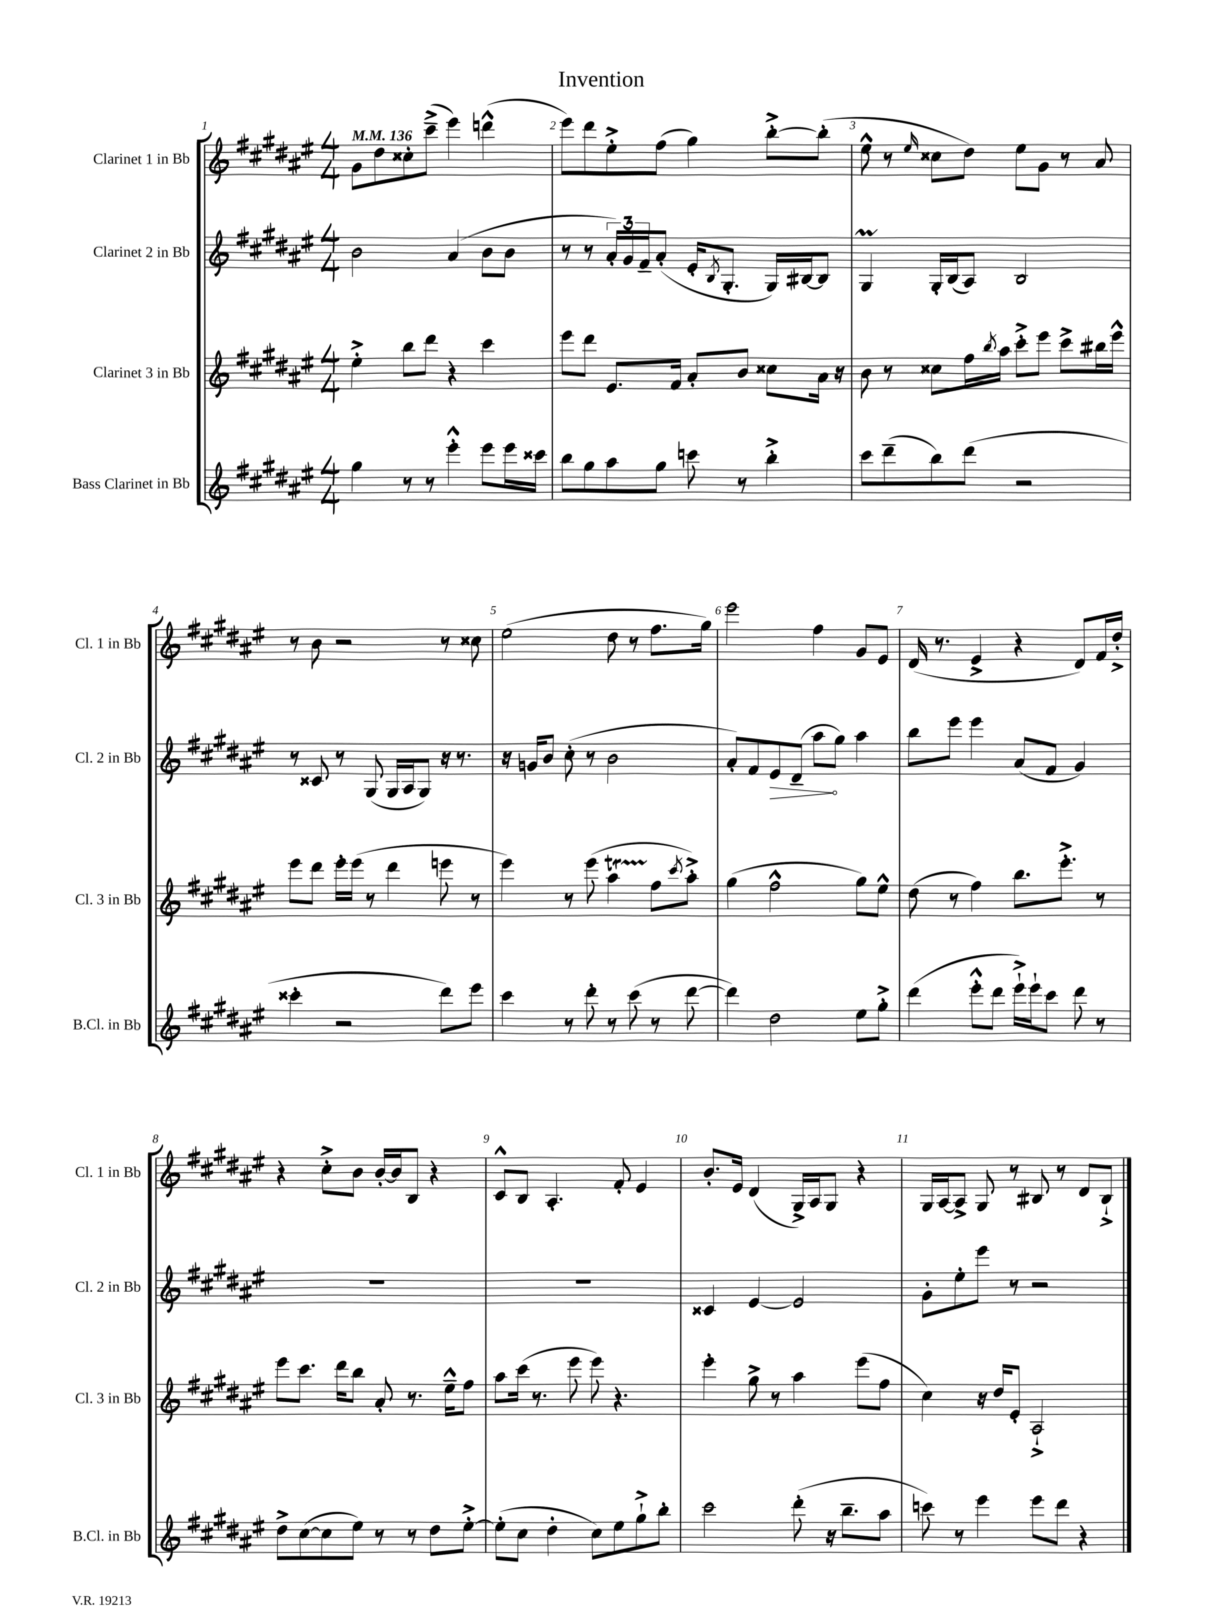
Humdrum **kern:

**kern	**kern	**kern	**dynam	**kern
*part4	*part3	*part2	*part2	*part1
*staff4	*staff3	*staff2	*staff2	*staff1
*I"Bass Clarinet in Bb	*I"Clarinet 3 in Bb	*I"Clarinet 2 in Bb	*	*I"Clarinet 1 in Bb
*I'B.Cl. in Bb	*I'Cl. 3 in Bb	*I'Cl. 2 in Bb	*	*I'Cl. 1 in Bb
*clefG2	*clefG2	*clefG2	*	*clefG2
*k[f#c#g#d#a#e#]	*k[f#c#g#d#a#e#]	*k[f#c#g#d#a#e#]	*	*k[f#c#g#d#a#e#]
*M4/4	*M4/4	*M4/4	*	*M4/4
*MM136	*MM136	*MM136	*	*MM136
=1	=1	=1	=1	=1
4gg#\	4ee#'^\	2b\	.	8g#\L
.	.	.	.	8dd#\
8r	8bb\L	.	.	8cc##X'\
8r	8ddd#\J	.	.	(8ccc#~^\J
4eee#'^^\	4r	(4a#/	.	4eee#\)
8eee#\L	4ccc#\	8b\L	.	(4dddn^^\
16eee#\L	.	8b\J	.	.
16ccc##X\JJ	.	.	.	.
=2	=2	=2	=2	=2
8bb\L	8eee#\L	8r	.	8eee#\L)
8gg#\	8ddd#\J	8r	.	8ddd#\
8aa#\	8.e#/L	24a#'/LL)	.	8ee#'^\
.	.	24g#/	.	.
.	.	24f#~/J	.	.
8gg#\J	.	(8a#'/J	.	(8ff#\J
.	16f#/Jk	.	.	.
8cccn\	8a#'/L	16e#'/KL	.	4gg#\)
.	.	8qB/	.	.
.	.	8.G#'/J	.	.
8r	8b/J	.	.	.
4bb'^\	8cc##X\L	16G#/LL)	.	[8bb'^\L
.	.	[16B#X/J	.	.
.	16a#\Jk	8B#/J]	.	(8bb'\J]
.	16r	.	.	.
=3	=3	=3	=3	=3
8ccc#\L	8b\	4G#M/	.	8ee#^^\
(8ddd#~\	8r	.	.	8r
.	.	.	.	16qqee#/
8bb\)	8cc##X\L	16G#'/LL	.	8cc##X\L
.	.	(16B/J	.	.
(8ddd#\J	16ff#\L	8A#/J)	.	8dd#\J)
.	8qbb/	.	.	.
.	16aa#\JJ	.	.	.
2r	8ccc#'^\L	2B/	.	8ee#\L
.	8eee#\J	.	.	8g#\J
.	8ccc#^\L	.	.	8r
.	16bb#X\L	.	.	8a#/
.	16eee#^^\JJ	.	.	.
!!LO:LB:g=z
=4	=4	=4	=4	=4
4ccc##X'\	8eee#\L	8r	.	8r
.	8ddd#\J	8c##X/	.	8b\
2r	16eee#'\LL	8r	.	2r
.	(16eee#\JJ	.	.	.
.	8r	(8G#/	.	.
.	4ddd#\	16G#/LL	.	.
.	.	16A#/J	.	.
.	.	8G#/J)	.	.
8ddd#\L)	8eeen\	16r	.	8r
.	.	8.r	.	.
8eee#\J	8r	.	.	8cc##X\
=5	=5	=5	=5	=5
4ccc#\	4eee#\)	16r	.	(2ee#\
.	.	16gn/KL	.	.
.	.	8b/J	.	.
8r	8r	(8cc#'\	.	.
8ddd#'\	(8eee#\	8r	.	.
8r	4aa#t\	2b\	.	8dd#\
(8ccc#\	.	.	.	8r
8r	8ff#\L	.	.	8.ff#\L
.	8qccc#/	.	.	.
[8ddd#\	8aa#'^\J)	.	.	.
.	.	.	.	16gg#\Jk)
=6	=6	=6	=6	=6
4ddd#\])	(4gg#\	8a#'/L)	.	2eee#\
.	.	8f#/	.	.
!	!	!	!LO:HP:b	!
2dd#\	2ff#^^\	8e#/	>	.
.	.	(8d#~/J	.	.
.	.	8aa#\L	.	4ff#\
.	.	8gg#\J)	]	.
8ee#\L	8gg#\L)	4aa#\	.	8g#/L
8gg#'^\J	8ee#^^\J	.	.	8e#/J
=7	=7	=7	=7	=7
(4ddd#\	(8dd#\	8bb\L	.	(16d#/
.	.	.	.	8.r
.	8r	8eee#\J	.	.
8eee#'^^\L	4ff#\)	4eee#\	.	4e#^/
8ddd#\J	.	.	.	.
16eee#`^\LL)	8.bb\L	(8a#/L	.	4r
16eee#`\J	.	.	.	.
8ccc#\J	.	8f#/J	.	.
.	8.eee#'^\J	.	.	.
8ddd#\	.	4g#/)	.	8d#/L)
8r	8r	.	.	16f#/L
.	.	.	.	16dd#'^/JJ
!!LO:LB:g=z
=8	=8	=8	=8	=8
8dd#^\L	8eee#\L	1r	.	4r
([8cc#\	8.ccc#\J	.	.	.
8cc#\]	.	.	.	8cc#'^\L
.	16ddd#\KL	.	.	.
8ee#\J)	8bb\J	.	.	8b\J
8r	8a#'/	.	.	[16b'/LL
.	.	.	.	16b/J]
8r	8.r	.	.	8B/J
8dd#\L	.	.	.	4r
.	16ee#~^^\KL	.	.	.
[8ee#'^\J	8ff#\J	.	.	.
=9	=9	=9	=9	=9
(8ee#'\L]	8aa#\L	1r	.	8c#^^/L
8cc#\J	(16ccc#\Jk	.	.	8B/J
.	8.r	.	.	.
4dd#'\	.	.	.	4.A#'/
.	8eee#\	.	.	.
8cc#\L)	8eee#\)	.	.	.
8ee#\	4.r	.	.	8f#'/
8gg#`^\	.	.	.	4e#/
8bb'\J	.	.	.	.
=10	=10	=10	=10	=10
2ccc#\	4eee#'\	4c##X/	.	8.b'/L
.	.	.	.	16e#/Jk
.	8gg#^\	[4e#/	.	(4d#/
.	8r	.	.	.
(8ddd#'\	4aa#\	2e#/]	.	16G#^/LL)
.	.	.	.	16A#/J
16r	.	.	.	8G#/J
8.bb~\L	.	.	.	.
.	(8eee#\L	.	.	4r
8aa#\J	8ff#\J	.	.	.
=11	=11	=11	=11	=11
8cccn\)	4cc#\)	8g#'\L	.	16G#/LL
.	.	.	.	[16A#/J
8r	.	8ee#'\	.	8A#^/J]
4eee#\	16r	8eee#\J	.	8G#/
.	16dd#/KL	.	.	.
.	8e#'/J	8r	.	8r
8eee#\L	2A#`^/	2r	.	8B#X/
8ddd#\J	.	.	.	8r
4r	.	.	.	8d#/L
.	.	.	.	8B#`^/J
==	==	==	==	==
*-	*-	*-	*-	*-
